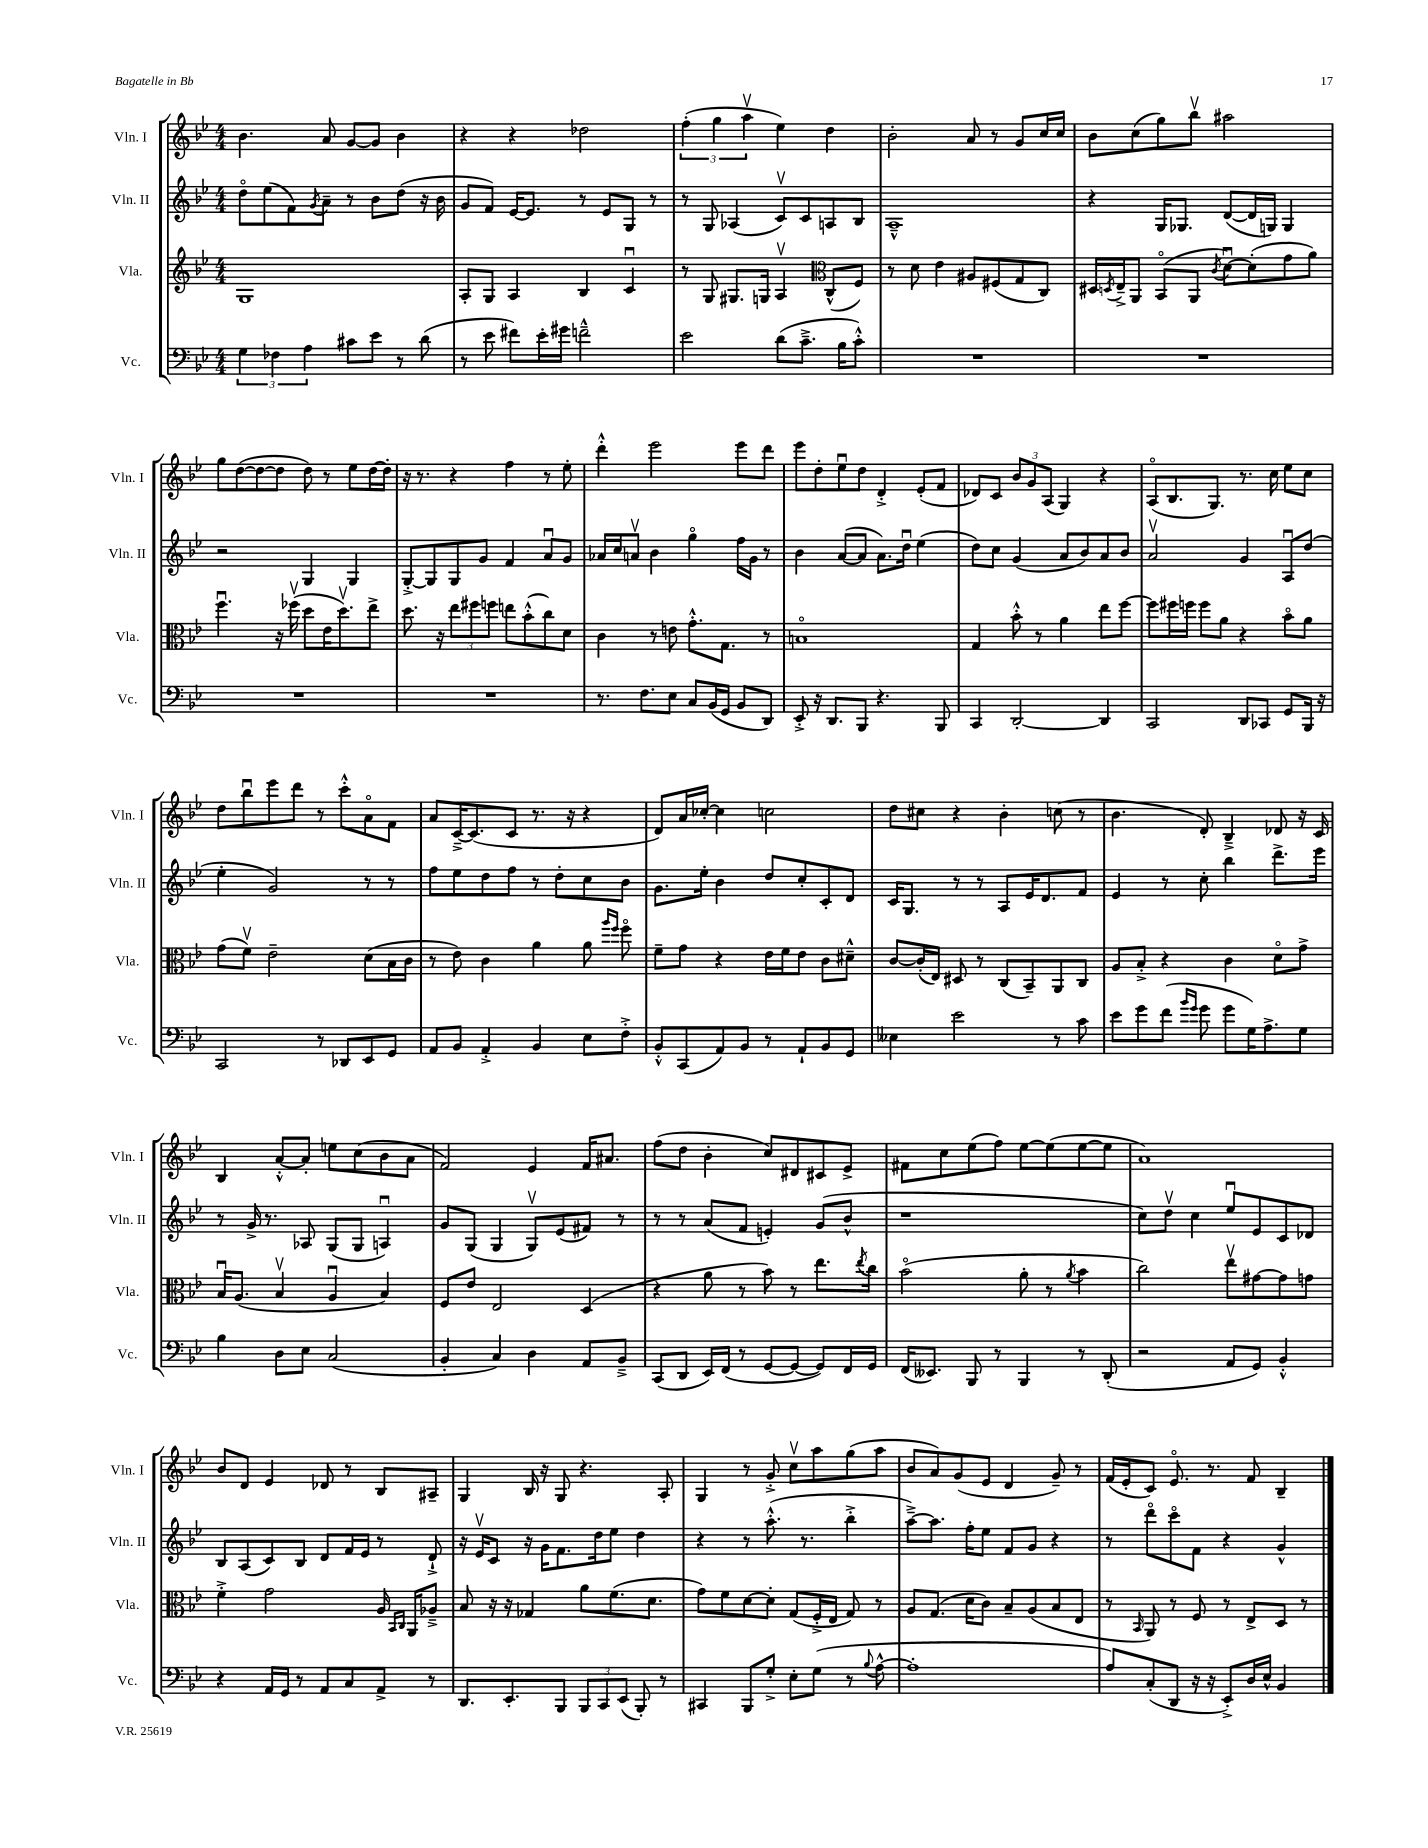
<<
\new StaffGroup <<
\new Staff = "s0" \with { instrumentName = "Vln. I" shortInstrumentName = "Vln. I" } {
    \clef treble \key bes \major \numericTimeSignature \time 4/4
    bes'4. a'8 g'8~ g'8 bes'4 |
    r4 r4 des''2 |
    \tuplet 3/2 { f''4-.( g''4 a''4\upbow } ees''4) d''4 |
    bes'2-. a'8 r8 g'8 c''16 c''16 |
    bes'8 c''8( g''8) bes''8\upbow ais''2 |
    g''8 d''8~( d''8~ d''8 d''8) r8 ees''8 d''16~ d''16-. |
    r16 r8. r4 f''4 r8 ees''8-. |
    d'''4-.-^ ees'''2 ees'''8 d'''8 |
    ees'''8 d''8-. ees''8\downbow d''8 d'4-.-> ees'8-.( f'8 |
    des'8) c'8 \tuplet 3/2 { bes'8 g'8 a8( } g4) r4 |
    a8\flageolet( bes8. g8.) r8. c''16 ees''8 c''8 |
    d''8 bes''8\downbow ees'''8 d'''8 r8 c'''8-.-^ a'8\flageolet f'8 |
    a'8 c'16~---> c'8.( c'8 r8. r16 r4 |
    d'8) a'16 ces''16~-. ces''4 c''2 |
    d''8 cis''8 r4 bes'4-. c''8( r8 |
    bes'4. d'8-.) bes4---> des'8 r16 c'16 |
    bes4 a'8~-.-^ a'8-. e''8 c''8( bes'8 a'8 |
    f'2) ees'4 f'16 ais'8. |
    f''8( d''8 bes'4-. c''8) dis'8 cis'8 ees'8-> |
    fis'8 c''8 ees''8( f''8) ees''8~ ees''8( ees''8~ ees''8 |
    a'1) |
    bes'8 d'8 ees'4 des'8 r8 bes8 ais8-- |
    g4 bes16 r16 g8 r4. a8-. |
    g4 r8 g'8-.-> c''8\upbow a''8 g''8( a''8 |
    bes'8 a'8) g'8( ees'8 d'4 g'8--) r8 |
    f'16( ees'16-. c'8) ees'8.\flageolet r8. f'8 bes4-- \bar "|." |
}
\new Staff = "s1" \with { instrumentName = "Vln. II" shortInstrumentName = "Vln. II" } {
    \clef treble \key bes \major \numericTimeSignature \time 4/4
    d''8\flageolet ees''8( f'8) \acciaccatura { g'8 } a'8-- r8 bes'8 d''8( r16 bes'16 |
    g'8 f'8) ees'16~ ees'8. r8 ees'8 g8 r8 |
    r8 g8 aes4( c'8\upbow) c'8 a8 bes8 |
    a1---^ |
    r4 g16 ges8. d'8~( d'16 g16) g4 |
    r2 g4 g4 |
    g8~-.-> g8 g8 g'8 f'4 a'8\downbow g'8 |
    aes'16 c''16 a'8\upbow bes'4 g''4\flageolet f''16 g'16 r8 |
    bes'4 a'8~( a'8 a'8.) d''16\downbow ees''4( |
    d''8) c''8 g'4( a'8 bes'8) a'8 bes'8 |
    a'2\upbow g'4 a8\downbow d''8( |
    ees''4-. g'2) r8 r8 |
    f''8 ees''8 d''8 f''8 r8 d''8-. c''8 bes'8 |
    g'8. ees''16-. bes'4 d''8 c''8-. c'8-. d'8 |
    c'16 g8. r8 r8 a8 ees'16 d'8. f'8 |
    ees'4 r8 c''8-. bes''4 d'''8.-> ees'''16 |
    r8 g'16-> r8. aes8 g8( g8 a4\downbow) |
    g'8 g8( g4 g8\upbow) ees'8( fis'8) r8 |
    r8 r8 a'8( f'8 e'4-.) g'8( bes'8-^ |
    r1 |
    c''8) d''8\upbow c''4 ees''8\downbow ees'8 c'8 des'8 |
    bes8 a8( c'8) bes8 d'8 f'16 ees'16 r8 d'8-!-> |
    r16 ees'16\upbow c'8 r16 g'16 f'8. d''16 ees''8 d''4 |
    r4 r8 a''8.-.-^( r8. bes''4-.-> |
    a''8~--->) a''8. f''16-. ees''8 f'8 g'8 r4 |
    r8 d'''8\flageolet c'''8\flageolet f'8 r4 g'4-^ \bar "|." |
}
\new Staff = "s2" \with { instrumentName = "Vla." shortInstrumentName = "Vla." } {
    \clef treble \key bes \major \numericTimeSignature \time 4/4
    g1 |
    a8-. g8 a4 bes4 c'4\downbow |
    r8 g8 gis8. g16 a4\upbow \clef alto c8-^( f8) |
    r8 d'8 ees'4 ais8 fis8( g8 c8) |
    dis16 \acciaccatura { d8 } ees16---> a,8 bes,8\flageolet( a,8 \acciaccatura { c'8 } d'8~\downbow) d'8-.( g'8 a'8) |
    f''4.\downbow r16 fes''16\upbow( d''8 ees'16 d''8.\upbow) ees''8-> |
    d''8. r16 \tuplet 3/2 { ees''8 fis''8 f''8 } e''8 bes'8-.-^( c''8) d'8 |
    c'4 r8 e'8 g'8.-.-^ g8. r8 |
    b1\flageolet |
    g4 bes'8-.-^ r8 a'4 ees''8 f''8~ |
    f''8 fis''16 f''16 f''8 a'8 r4 bes'8\flageolet a'8 |
    g'8( f'8\upbow) ees'2-- d'8( bes16 c'16 |
    r8 ees'8) c'4 a'4 a'8 \grace { a''16 f''16 } f''8\flageolet |
    f'8-- g'8 r4 ees'16 f'16 ees'8 c'8 dis'8---^ |
    c'8~ c'16-.( ees16) dis8 r8 c8( bes,8--) a,8 c8 |
    a8 bes8-.-> r4 c'4 d'8\flageolet g'8-> |
    bes16\downbow a8.( bes4\upbow a4\downbow bes4) |
    f8 ees'8 ees2 d4( |
    r4 a'8 r8 bes'8) r8 ees''8. \acciaccatura { ees''8 } c''16 |
    bes'2\flageolet( a'8-. r8 \acciaccatura { a'8 } bes'4 |
    c''2) ees''8\upbow gis'8~ gis'8 g'8 |
    f'4-.-> g'2 a16 \grace { bes,16 c16 } a,16 aes8---> |
    bes8 r16 r16 ges4 a'8 f'8.( d'8. |
    g'8) f'8 d'8~ d'8-. g8( f16-.-> ees16 g8) r8 |
    a8 g8.( d'16 c'8) bes8-- a8( bes8 ees8 |
    r8 \grace { bes,16 } a,8) r8 f8 r8 ees8-> d8 r8 \bar "|." |
}
\new Staff = "s3" \with { instrumentName = "Vc." shortInstrumentName = "Vc." } {
    \clef bass \key bes \major \numericTimeSignature \time 4/4
    \tuplet 3/2 { g4 fes4 a4 } cis'8 ees'8 r8 d'8( |
    r8 ees'8 fis'8) ees'16-. gis'16 f'2---^ |
    ees'2 d'8( c'8.---> bes16 c'8-.-^) |
    R1 |
    R1 |
    R1 |
    R1 |
    r8. f8. ees8 c8 bes,16( g,16 bes,8 d,8) |
    ees,8-.-> r16 d,8. bes,,8 r4. bes,,8 |
    c,4 d,2~-. d,4 |
    c,2 d,8 ces,8 g,8 bes,,16 r16 |
    c,2 r8 des,8 ees,8 g,8 |
    a,8 bes,8 a,4-.-> bes,4 ees8 f8-.-> |
    bes,8-.-^ c,8( a,8) bes,8 r8 a,8-! bes,8 g,8 |
    eeses4 ees'2 r8 c'8 |
    ees'8 g'8 f'8( \grace { bes'16 g'16 } g'8 g'8 g16) a8.-> g8 |
    bes4 d8 ees8 c2( |
    bes,4-. c4) d4 a,8 bes,8---> |
    c,8( d,8 ees,16) f,16( r8 g,8~ g,8~ g,8) f,16 g,16 |
    f,16( eeses,8.) bes,,8 r8 bes,,4 r8 d,8-.( |
    r2 a,8 g,8) bes,4-.-^ |
    r4 a,16 g,16 r8 a,8 c8 a,8-> r8 |
    d,8. ees,8.-. bes,,8 \tuplet 3/2 { bes,,8 c,8 ees,8( } bes,,8-.) r8 |
    cis,4 bes,,8 g8-.-> ees8-. g8( r8 \appoggiatura { bes8 } a8~-^ |
    a1-. |
    a8) c8-.( d,8 r16 r16 ees,8-.->) d16 ees16-^ bes,4 \bar "|." |
}
>>
>>
\layout { \context { \Score \remove "Bar_number_engraver" } }
